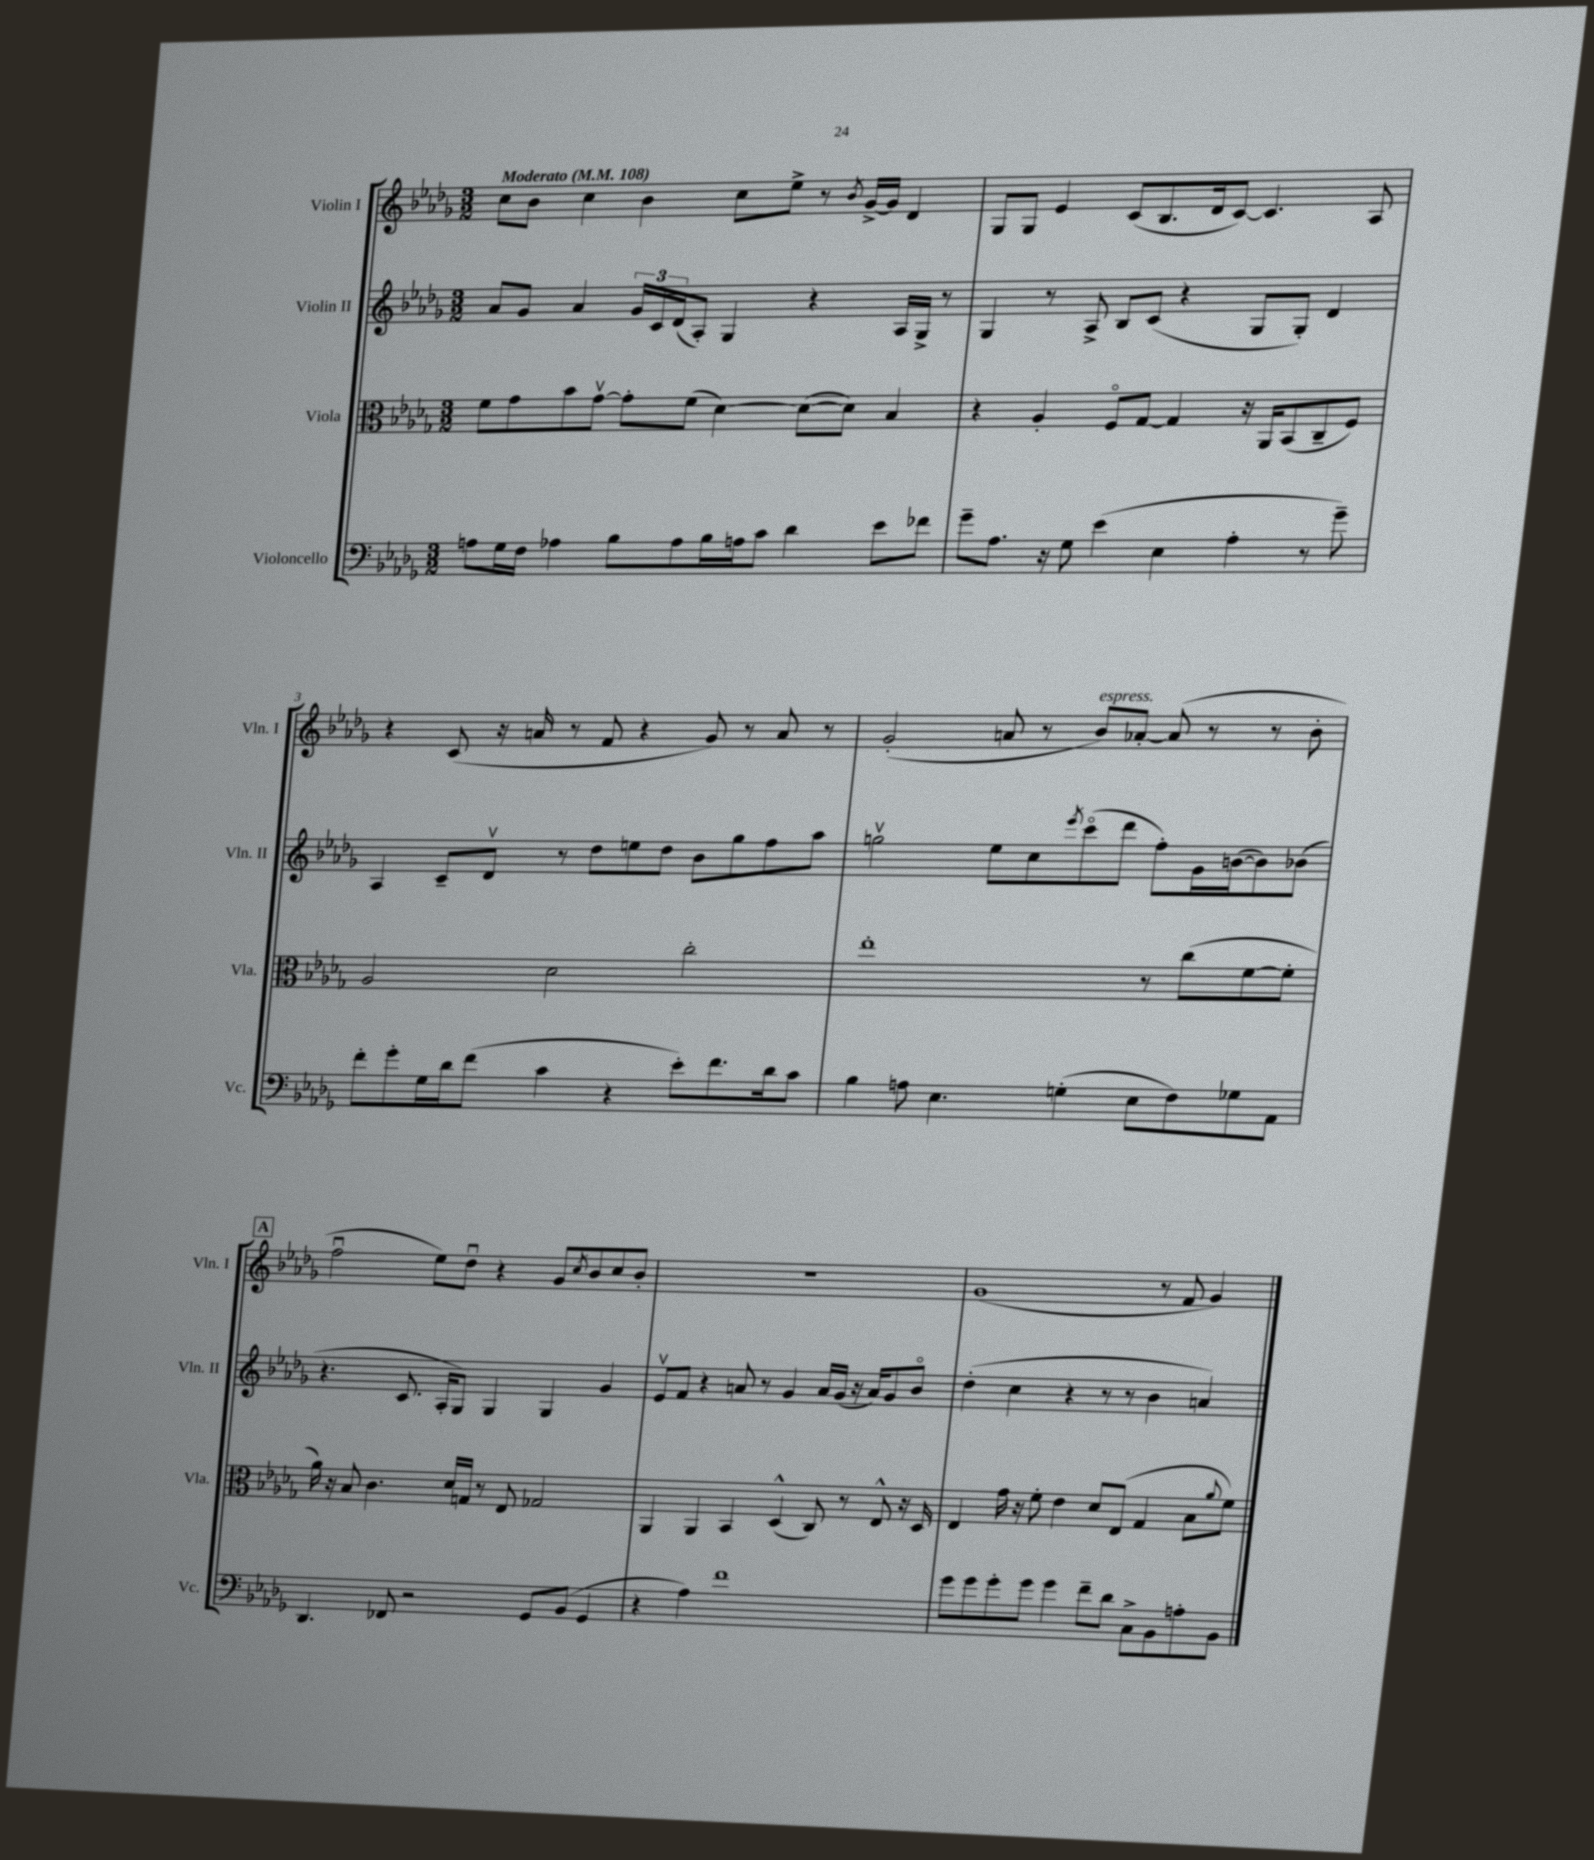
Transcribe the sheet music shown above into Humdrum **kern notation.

**kern	**kern	**kern	**kern
*part4	*part3	*part2	*part1
*staff4	*staff3	*staff2	*staff1
*I"Violoncello	*I"Viola	*I"Violin II	*I"Violin I
*I'Vc.	*I'Vla.	*I'Vln. II	*I'Vln. I
*clefF4	*clefC3	*clefG2	*clefG2
*k[b-e-a-d-g-]	*k[b-e-a-d-g-]	*k[b-e-a-d-g-]	*k[b-e-a-d-g-]
*M3/2	*M3/2	*M3/2	*M3/2
*MM108	*MM108	*MM108	*MM108
=1	=1	=1	=1
!	!	!	!LO:TX:a:B:t=Moderato
8An\L	8f\L	8a-/L	8cc\L
16G-\L	8g-\	8g-/J	8b-\J
16F\JJ	.	.	.
4A-X\	8b-\	4a-/	4cc\
.	[8g-v\J	.	.
8B-\L	8g-'\L]	24g-/LL	4b-\
.	.	24c/	.
.	.	(24d-/J	.
8A-\	(8f\J	8A-'/J)	.
16B-\L	[4d-\)	4G-/	8cc\L
16An\J	.	.	.
8c\J	.	.	8ee-^\J
4d-\	(8d-\L_	4r	8r
.	.	.	8qb-/
.	8d-\J])	.	[16g-^/LL
.	.	.	16g-/JJ]
8e-\L	4B-/	16A-/LL	4d-/
.	.	16G-^/JJ	.
8f-X\J	.	8r	.
=2	=2	=2	=2
8g-~\L	4r	4G-/	8G-/L
8.A-\J	.	.	8G-/J
.	4A-'/	8r	4e-/
16r	.	.	.
8G-\	.	8A-^/	.
(4e-\	8F/L	8B-/L	(8c/L
.	[8G-/J	(8c/J	8.B-/
4E-\	4G-/]	4r	.
.	.	.	16d-/k
.	.	.	[8c/J)
4A-'\	16r	8G-/L	4.c/]
.	16AA-/KL	.	.
.	(8BB-/	8G-'/J)	.
8r	8C~/	4d-/	.
8g-~\)	8F/J)	.	8A-/
!!LO:LB:g=z
=3	=3	=3	=3
8f'\L	2A-/	4A-/	4r
8g-'\	.	.	.
16G-\L	.	8c~/L	(8c/
16d-\J	.	.	.
(8f\J	.	8d-v/J	16r
.	.	.	16an/
4c\	2d-\	8r	8r
.	.	8dd-\L	8f/
4r	.	8een\	4r
.	.	8dd-\J	.
8e-'\L)	2cc'\	8b-\L	8g-/)
8.f\	.	8gg-\	8r
.	.	8ff\	8a/
16d-\k	.	.	.
8c\J	.	8aa-\J	8r
=4	=4	=4	=4
4B-\	1ee-'	2ggnv\	(2g-'/
8An\	.	.	.
4.E-\	.	.	.
.	.	8ee-\L	8an/
.	.	8cc\	8r
.	.	8qeee-/	.
!	!	!	!LO:TX:a:i:t=espress.
(4Gn'\	.	(8ccc\	8b-/L)
.	.	8ddd-\J	[8a-X'/J
8E-\L	8r	8ff'\L)	(8a-/]
8F\)	(8cc\L	16g-\L	8r
.	.	([16bn\J	.
8G-X\	[8f\	8b\])	8r
8AA-\J	8f'\J]	(8b-X\J	8b-'\
!!LO:LB:g=z
!!LO:REH:place=s1:t=A
=5	=5	=5	=5
4.DD-/	16a-\)	4.r	2ffu\
.	16r	.	.
.	8B-/	.	.
.	4.c\	.	.
8FF-X/	.	8.c/	.
2r	.	.	8ee-\L)
.	.	16A-'/KL	.
.	16d-/LL	8G-/J)	8dd-u\J
.	16Gn/JJ	.	.
.	8r	4G-/	4r
.	8E-/	.	.
8GG-/L	2G-X/	4G-/	8g-/L
.	.	.	8qcc/
(8BB-/J	.	.	8b-/
4GG-/	.	4g-/	8cc/
.	.	.	8b-'/J
=6	=6	=6	=6
4r	4AA-/	8e-v/L	1.r
.	.	8f/J	.
4A-\)	4AA-/	4r	.
1f	4BB-/	8an/	.
.	.	8r	.
.	(4D-^^/	4g-/	.
.	8C/)	16a/LL	.
.	.	(16g-/JJ	.
.	8r	16r	.
.	.	16a/KL)	.
.	8E-^^/	8g-/	.
.	16r	8b-/J	.
.	16D-/	.	.
=7	=7	=7	=7
8g-\L	4E-/	(4dd-'\	(1g-
8g-\	.	.	.
8g-'\	16g-\	4cc\	.
.	16r	.	.
8g-\J	8f'\	.	.
4g-\	4e-\	4r	.
8f~\L	8d-/L	8r	.
8d-\J	(8E-/J	8r	.
8C^\L	4G-/	4b-\	8r
8BB-\	.	.	8f/
8An'\	8B-\L	4an/)	4g-/)
.	8qqa-/	.	.
8BB-\J	8f\J)	.	.
==	==	==	==
*-	*-	*-	*-
